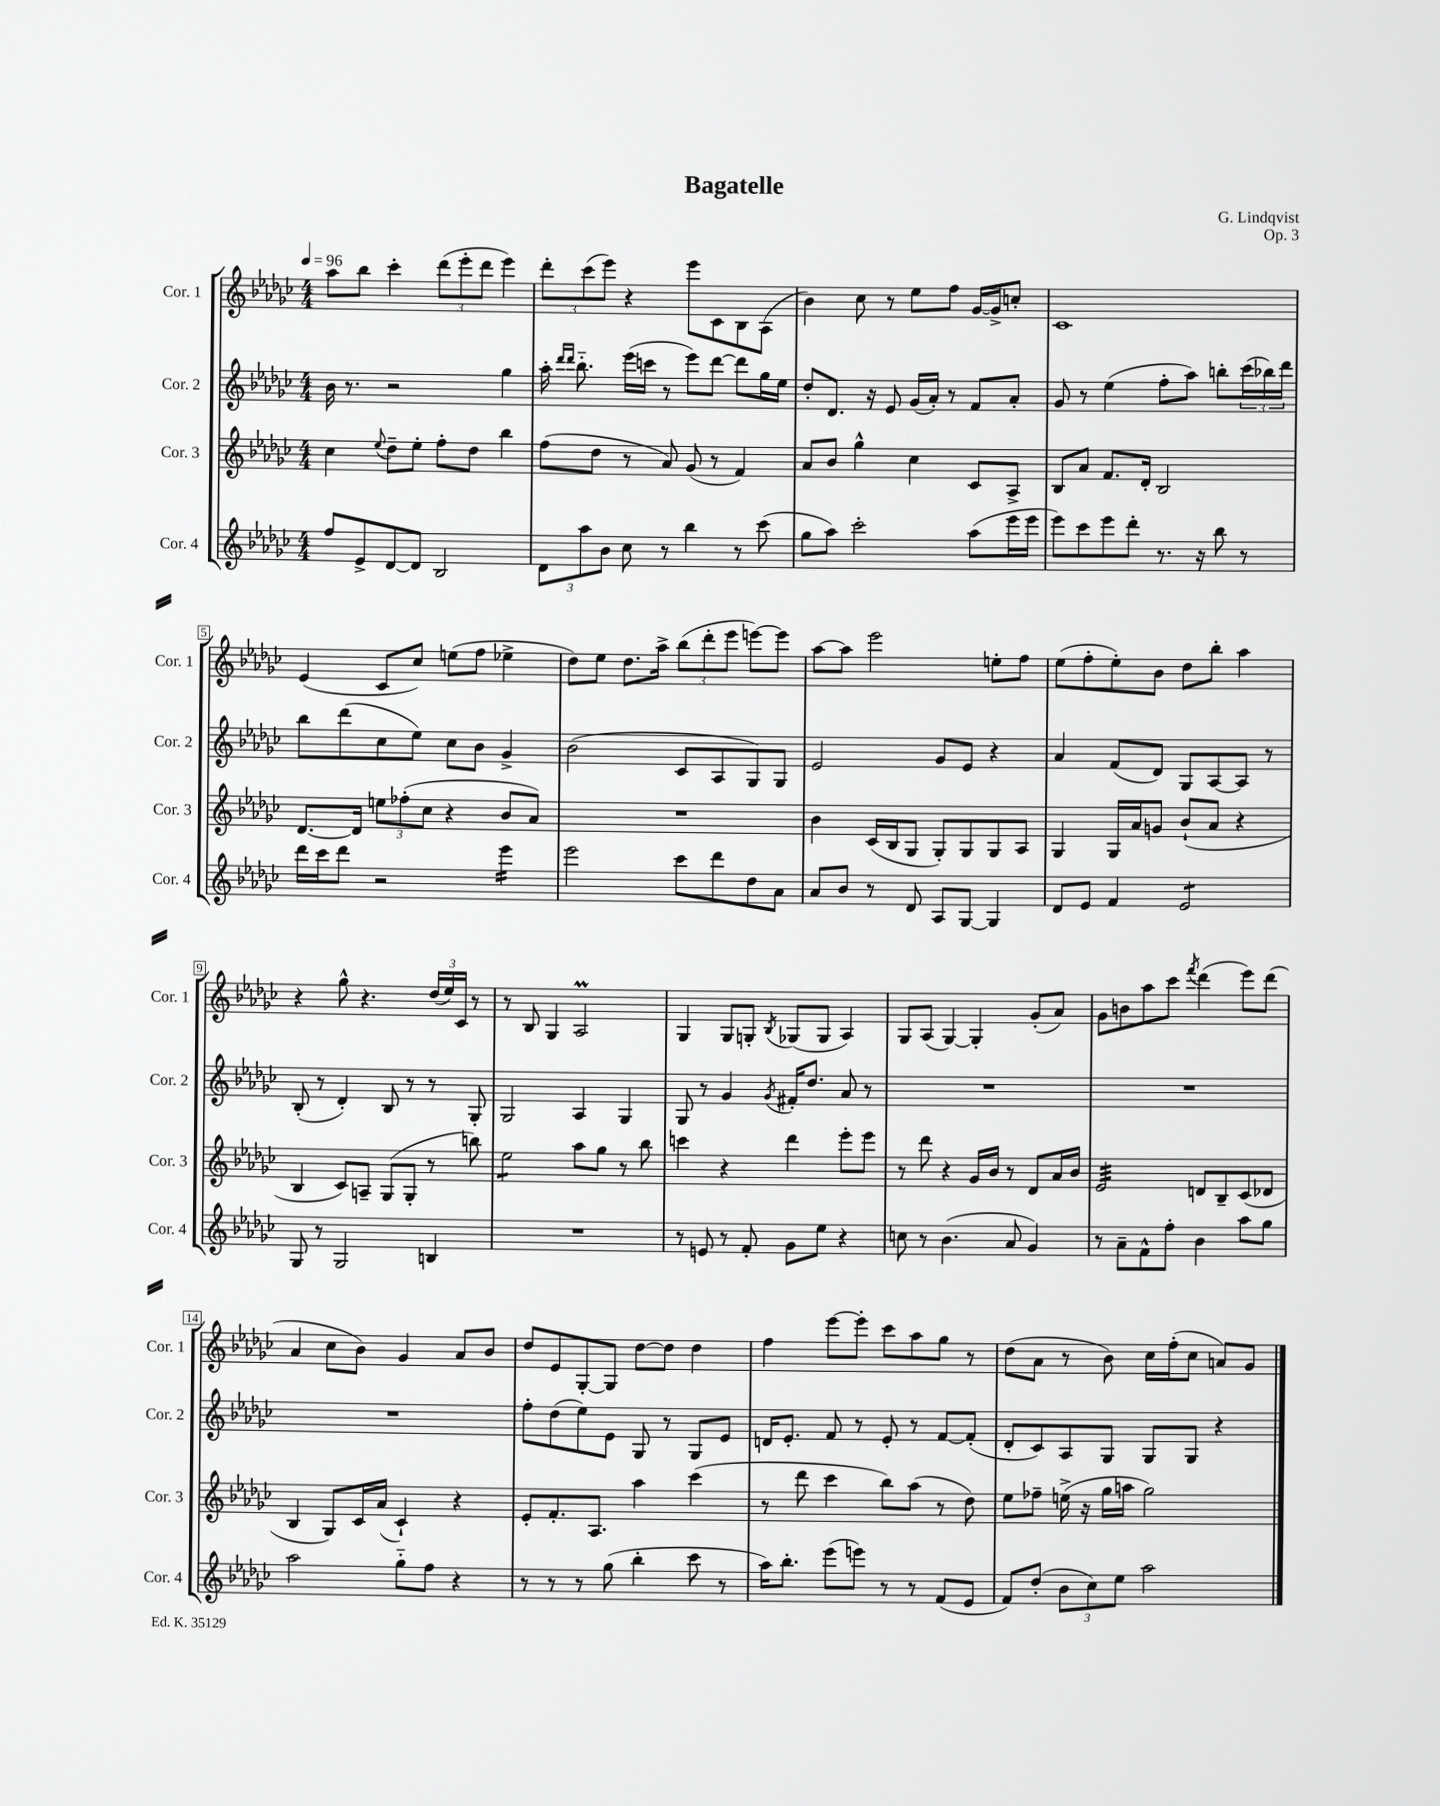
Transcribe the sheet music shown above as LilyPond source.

\header { title = "Bagatelle" composer = "G. Lindqvist" opus = "Op. 3" }
<<
\new StaffGroup <<
\new Staff = "s0" \with { instrumentName = "Cor. 1" shortInstrumentName = "Cor. 1" } {
    \clef treble \key ges \major \numericTimeSignature \time 4/4 \tempo 4 = 96
    aes''8 bes''8 ces'''4-. \tuplet 3/2 { des'''8( ees'''8-. des'''8 } ees'''4) |
    \tuplet 3/2 { des'''8-. ces'''8( ees'''8) } r4 ees'''8 ces'8 bes8 aes8( |
    bes'4) ces''8 r8 ees''8 f''8 ges'16~ ges'16-> c''8-. |
    ces'1 |
    ees'4( ces'8 ces''8) e''8( f''8 ees''4-> |
    des''8) ees''8 des''8. aes''16-> \tuplet 3/2 { bes''8( des'''8-. ees'''8 } e'''8~) e'''8 |
    aes''8~ aes''8 ees'''2 e''8-. f''8 |
    ees''8( f''8-. ees''8-.) bes'8 des''8 bes''8-. aes''4 |
    r4 ges''8-^ r4. \tuplet 3/2 { des''16( ees''16) ces'16 } r8 |
    r8 bes8 ges4 aes2\prall |
    ges4 ges8 g8-. \acciaccatura { bes8 } ges8( ges8 aes4) |
    ges8 aes8( ges4~) ges4-. ges'8-.( aes'8) |
    ges'8 b'8 aes''8 ces'''8 \acciaccatura { f'''8 } des'''4( ees'''8) des'''8( |
    aes'4 ces''8 bes'8) ges'4 aes'8 bes'8 |
    des''8 ees'8 ges8~-. ges8 des''8~ des''8 des''4 |
    f''4 ees'''8~ ees'''8-. ces'''8 aes''8 ges''8 r8 |
    des''8( aes'8 r8 bes'8) ces''16 f''16-.( ces''8 a'8) ges'8 \bar "|." |
}
\new Staff = "s1" \with { instrumentName = "Cor. 2" shortInstrumentName = "Cor. 2" } {
    \clef treble \key ges \major \numericTimeSignature \time 4/4
    bes'16 r8. r2 ges''4 |
    aes''16-. \grace { des'''16 des'''16 } bes''8.-_ ees'''16( c'''16 r8 ees'''8) des'''8~ des'''8 ges''16 ees''16 |
    des''8-. des'8. r16 ees'8 ges'16( aes'16-.) r8 f'8 aes'8-. |
    ges'8 r8 ees''4( f''8-. aes''8) b''8-. \tuplet 3/2 { ces'''16( bes''16) des'''16 } |
    bes''8 des'''8( ces''8 ees''8) ces''8 bes'8 ges'4-> |
    bes'2( ces'8 aes8 ges8) ges8 |
    ees'2 ges'8 ees'8 r4 |
    aes'4 f'8( des'8) ges8 aes8~ aes8 r8 |
    bes8-.( r8 des'4-.) bes8 r8 r8 ges8-. |
    ges2 aes4 ges4 |
    ges8 r8 ges'4 \acciaccatura { ges'8 } fis'16-. des''8. aes'8 r8 |
    R1 |
    R1 |
    R1 |
    f''8-. des''8( ees''8) ees'8 ges8 r8 ges8 ees'8 |
    d'16 ees'8.-. f'8 r8 ees'8-. r8 f'8~ f'8-.( |
    des'8-. ces'8) aes8 ges8 ges8 ges8 r4 \bar "|." |
}
\new Staff = "s2" \with { instrumentName = "Cor. 3" shortInstrumentName = "Cor. 3" } {
    \clef treble \key ges \major \numericTimeSignature \time 4/4
    ces''4 \appoggiatura { ees''8 } des''8-- ees''8-. f''8-. des''8 bes''4 |
    f''8( des''8 r8 aes'8) ges'8( r8 f'4) |
    aes'8 bes'8 ges''4-^ ces''4 ces'8 aes8-> |
    bes8 aes'8 f'8. des'16-. bes2 |
    des'8.~ des'16 \tuplet 3/2 { e''8 fes''8-.( ces''8 } r4 bes'8 aes'8) |
    R1 |
    bes'4 ces'16( bes16 ges8 ges8-.) ges8 ges8 aes8 |
    ges4 ges16 aes'16 g'8 bes'8-!( aes'8 r4 |
    bes4 ces'8) a8-- ges8( ges8-. r8 b''8) |
    ees''2:8 aes''8 ges''8 r8 bes''8 |
    c'''4 r4 des'''4 ees'''8-. ees'''8 |
    r8 des'''8 r4 ges'16 bes'16 r8 des'8 aes'16 bes'16 |
    ees'2:32 d'8 bes8-- ces'8( des'8 |
    bes4 ges8) ces'16 aes'16( ces'4-!) r4 |
    ees'8-. f'8.-. aes8. aes''4 ces'''4( |
    r8 des'''8 ces'''4 bes''8) aes''8( r8 des''8) |
    ees''8 fes''8-- e''16->( r16 ges''16 a''16 ges''2) \bar "|." |
}
\new Staff = "s3" \with { instrumentName = "Cor. 4" shortInstrumentName = "Cor. 4" } {
    \clef treble \key ges \major \numericTimeSignature \time 4/4
    f''8 ees'8-> des'8~ des'8 bes2 |
    \tuplet 3/2 { des'8 aes''8 bes'8 } ces''8 r8 bes''4 r8 ces'''8( |
    ges''8 aes''8) ces'''2-. aes''8( ees'''16 ees'''16 |
    ees'''8) ces'''8 ees'''8 des'''8-. r8. r16 bes''8 r8 |
    des'''16 ces'''16 des'''8 r2 ees'''4:16 |
    ees'''2 ces'''8 des'''8 des''8 aes'8 |
    aes'8 bes'8 r8 des'8 aes8 ges8~ ges4 |
    des'8 ees'8 f'4 ees'2:8 |
    ges8 r8 ges2 b4 |
    R1 |
    r8 e'8 r8 f'8-. ges'8 ees''8 r4 |
    c''8 r8 bes'4.( aes'8 ges'4) |
    r8 aes'8-- f'8-^ f''8-. bes'4 aes''8 ges''8 |
    aes''2 ges''8-_ f''8 r4 |
    r8 r8 r8 ges''8( bes''4-. ces'''8 r8 |
    aes''16) bes''8.-. ees'''8( e'''8) r8 r8 f'8( ees'8 |
    f'8) des''8-.( \tuplet 3/2 { bes'8 ces''8) ees''8 } aes''2 \bar "|." |
}
>>
>>
\layout { \context { \Score \override BarNumber.stencil = #(make-stencil-boxer 0.1 0.3 ly:text-interface::print) } }
